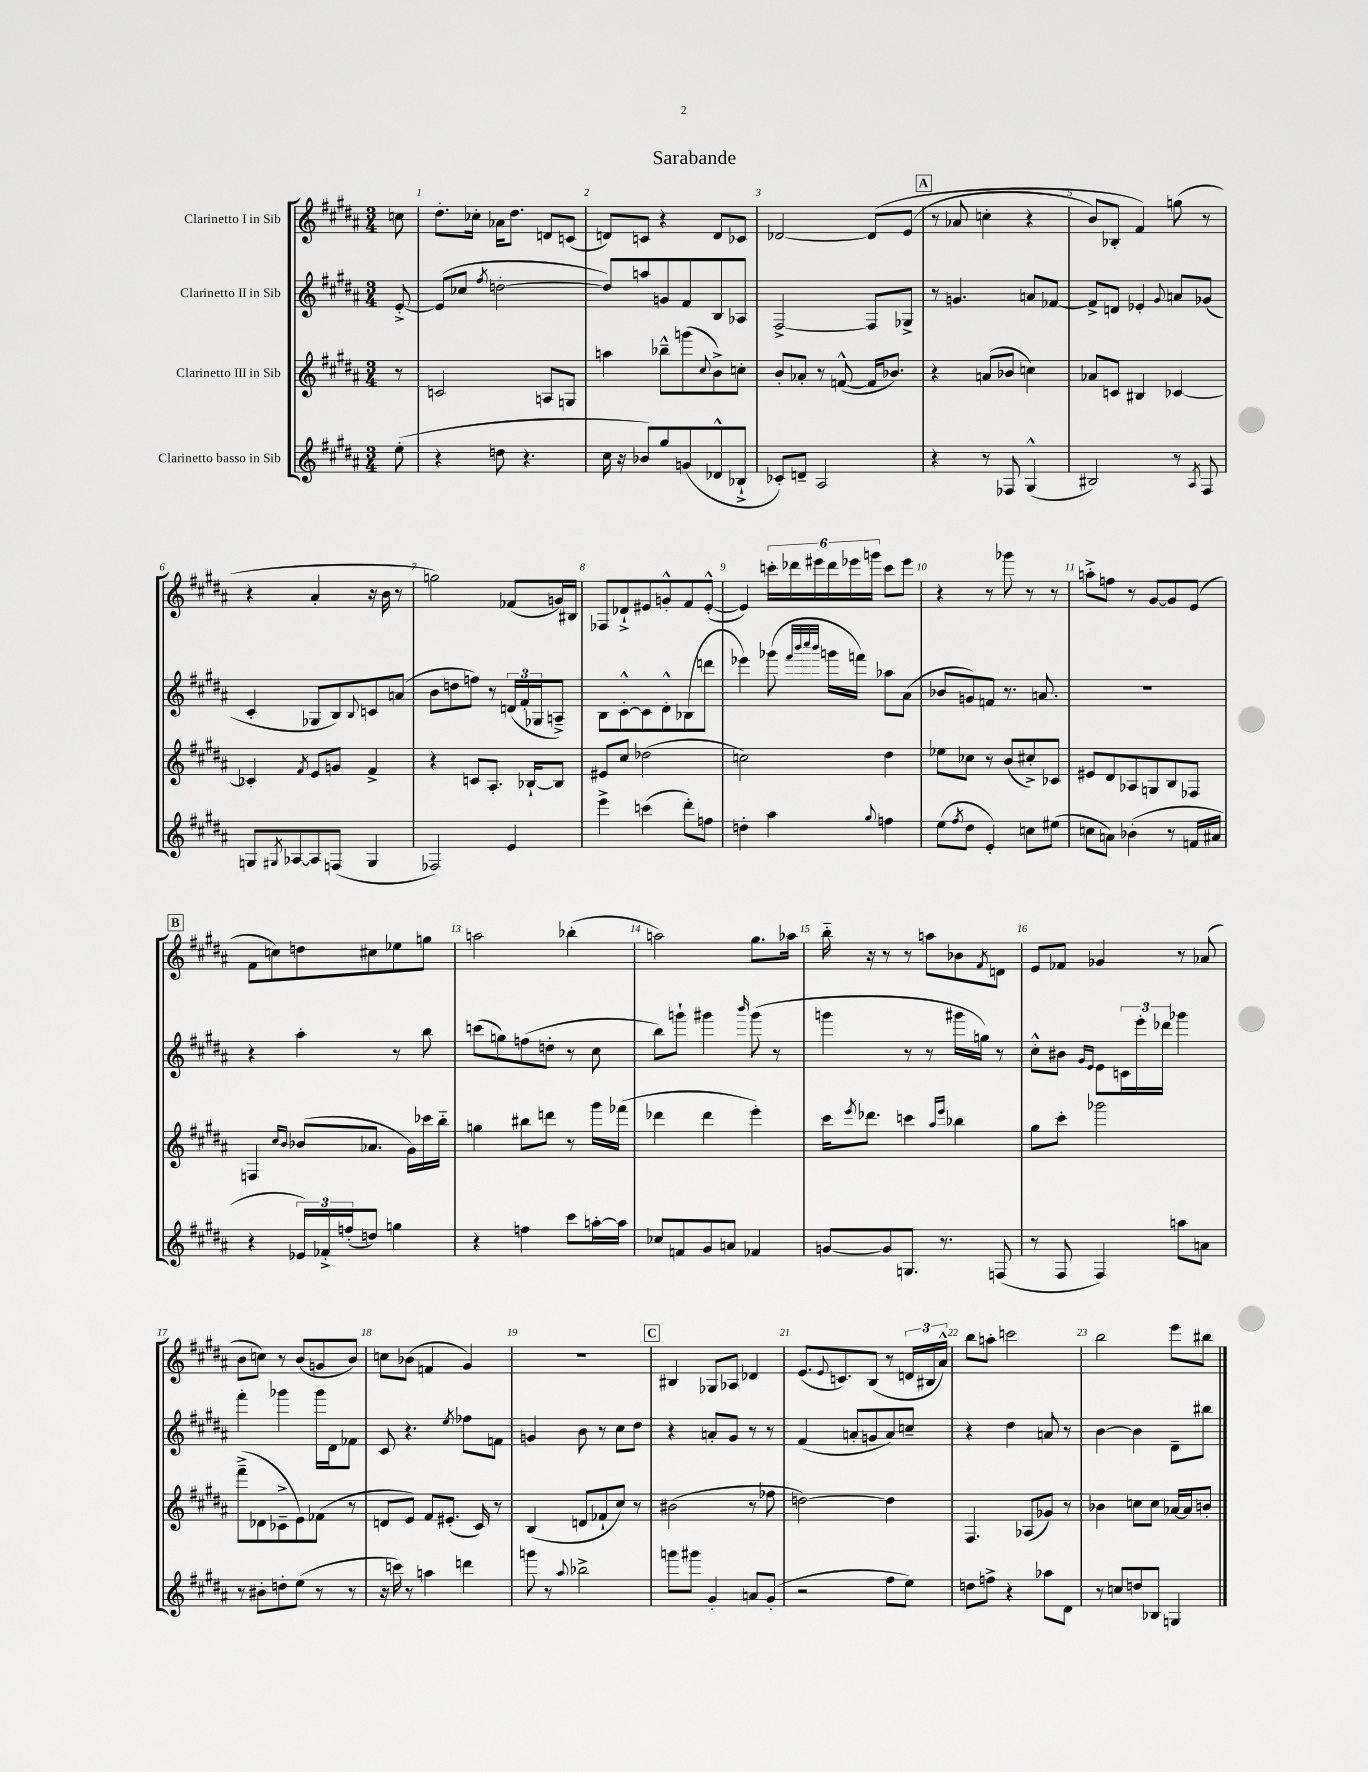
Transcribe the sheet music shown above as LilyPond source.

\header { title = "Sarabande" }
<<
\new StaffGroup <<
\new Staff = "s0" \with { instrumentName = "Clarinetto I in Sib" } {
    \clef treble \key b \major \numericTimeSignature \time 3/4 \partial 8
    c''8 |
    dis''8.-. ces''16-. aes'16 dis''8. d'8 c'8( |
    d'8) c'8 r4 d'8 ces'8 |
    des'2~ des'8\( e'8( |
    \mark \markup { \box "A" } r8 aes'8 c''4-. r4 |
    b'8) bes8-. fis'4\) g''8( r8 |
    r4 ais'4-. r16 b'16 r8 |
    g''2) fes'8( g'16) bis16 |
    fes8 des'8-!-> eis'8 g'8-.-^ fis'8 eis'8~-.-^( |
    eis'4) \tuplet 6/4 { c'''16-. des'''16 eis'''16 des'''16 ees'''16 g'''16 } c'''8 ees'''8 |
    r4 r8 ges'''8 r8 r8 |
    a''8-.-> f''8 r8 gis'8~ gis'8 e'8( |
    \mark \markup { \box "B" } fis'8 c''8) d''8 cis''8 ees''8 g''8 |
    a''2 bes''4-.( |
    a''2) gis''8. aes''16 |
    b''16-_ r16 r8 r8 a''8 bes'8 \acciaccatura { fis'8 } d'8 |
    e'8 fes'8 ges'4 r8 aes'8( |
    b'8 c''8) r8 b'8( g'8 b'8) |
    c''8 bes'8( f'4 gis'4) |
    R2. |
    \mark \markup { \box "C" } bis4 ges8 aes8 des'4 |
    e'8.( \appoggiatura { e'8 } c'8.) b8( r8 \tuplet 3/2 { d'16 bis16 ais'16-^) } |
    b''8 a''8-. c'''2 |
    b''2 e'''8 bis''8 \bar "|." |
}
\new Staff = "s1" \with { instrumentName = "Clarinetto II in Sib" } {
    \clef treble \key b \major \numericTimeSignature \time 3/4 \partial 8
    e'8~-.-> |
    e'8( ces''8 \acciaccatura { fis''8 } d''2~-. |
    d''8) a''8 g'8 fis'8 b8 aes8 |
    fis2~-> fis8 ges8-> |
    \mark \markup { \box "A" } r8 g'4. a'8 fes'8~ |
    fes'8-> d'8 ees'4-. \appoggiatura { gis'8 } a'8 ges'8( |
    cis'4-. ges8 b8) \appoggiatura { b8 } c'8 a'8( |
    b'8 d''8 f''8) r8 \tuplet 3/2 { d'16( fis'16-. ges16 } a8--->) |
    b8 cis'8~-.-^ cis'8 dis'8-.-^ bes8( d'''8 |
    ees'''4) ges'''8( \grace { fis'''32 b'''32 cis''''32 b'''32 } g'''16 f'''16) aes''8 ais'8( |
    bes'8 g'8) f'8 r8. a'8. |
    R2. |
    \mark \markup { \box "B" } r4 ais''4-. r8 b''8 |
    c'''8( g''8) f''8( d''8-. r8 cis''8 |
    b''8) g'''8-! gis'''4 \grace { b'''16 } gis'''8( r8 |
    g'''4 r8 r8 gis'''16 g''16) r8 |
    cis''8-.-^ bis'8 \grace { gis'16 e'16 } e'8 \tuplet 3/2 { c'16 e'''16-. des'''16 } ges'''4 |
    fis'''4-. ges'''4 ges'''16 dis'16 fes'8 |
    cis'8 r4. \acciaccatura { e''8 } fes''8 f'8 |
    g'4 b'8 r8 cis''8 dis''8 |
    \mark \markup { \box "C" } r4 a'8-. gis'8 r8 r8 |
    fis'4( a'8-. g'8 a'8) c''8-- |
    r4 dis''4 a'8 r8 |
    b'4~ b'4 dis'8-- bis''8 \bar "|." |
}
\new Staff = "s2" \with { instrumentName = "Clarinetto III in Sib" } {
    \clef treble \key b \major \numericTimeSignature \time 3/4 \partial 8
    r8 |
    c'2 a8 g8 |
    a''4 bes''8---^ g'''8( \appoggiatura { cis''8 } b'8->) c''8-. |
    b'8-. aes'8-. r8 f'8~-^( f'16 bes'8.) |
    \mark \markup { \box "A" } r4 a'8( bes'8 c''4) |
    aes'8 c'8 bis4 ces'4~ |
    ces'4-. \acciaccatura { fis'8 } e'8 g'8 fis'4-> |
    r4 c'8 ais8.-. bes16~-! bes8 |
    eis'8 cis''8 des''2( |
    c''2) dis''4 |
    ees''8 ces''8 r8 b'8( cis''8-.->) ces'8 |
    eis'8 dis'8 aes8 g8 b8 fes8 |
    \mark \markup { \box "B" } f4 \grace { cis''16 b'16 } bes'8( aes'8. gis'16) ces'''16 b''16-_ |
    g''4 bis''8 d'''8 r8 gis'''16 fes'''16( |
    des'''4 des'''4 e'''4-.) |
    cis'''16 \acciaccatura { e'''8 } des'''8. c'''4 \grace { ais''16 e'''16 } bes''4 |
    gis''8 cis'''8-. ges'''2 |
    fis'''8--->( des'8 ces'8---> e'8) fes'8( r8 |
    d'8 e'8) fis'8 eis'8.-.( cis'16) r8 |
    b4( d'8 fes'8-! cis''8) r8 |
    \mark \markup { \box "C" } bis'2( r8 fes''8 |
    d''2~) d''4 |
    fis4. aes8( ges'8) r8 |
    bes'4 c''8 c''8 aes'16~ aes'16 b'8-. \bar "|." |
}
\new Staff = "s3" \with { instrumentName = "Clarinetto basso in Sib" } {
    \clef treble \key b \major \numericTimeSignature \time 3/4 \partial 8
    e''8-.( |
    r4 d''8 r4. |
    cis''16 r16 bes'8) gis''8 g'8( des'8-^ bes8-!-> |
    ces'8-.) d'8-- ais2 |
    \mark \markup { \box "A" } r4 r8 fes8 gis4-^( |
    bis2) r8 \acciaccatura { ais8 } fis8 |
    g8 \acciaccatura { gis8 } aes8~ aes8 f8( gis4 |
    fes2) e'4 |
    e'''4-> c'''4( dis'''8-.) f''8 |
    d''4-. ais''4 \appoggiatura { gis''8 } f''4 |
    e''8( \acciaccatura { fis''8 } dis''8 e'4-.) c''8 eis''8( |
    c''8 a'8) bes'4-.( r8 f'16 ais'16 |
    \mark \markup { \box "B" } r4 \tuplet 3/2 { ees'16) fes'16-.-> f''16-.( } d''8) g''4 |
    r4 f''4 cis'''8 a''16~-. a''16 |
    ces''8 f'8 gis'8 a'8 fes'4 |
    g'8~ g'8 g8. r8. f8( |
    r8 fis8 fis4) a''8 a'8 |
    r8 bis'8-. d''8-. e''8( r8 r8 |
    r16 c'''16) r8 a''4 d'''4 |
    g'''8 r8 \appoggiatura { ais''8 } bes''2-> |
    \mark \markup { \box "C" } g'''8 gis'''8 gis'4-. a'8 gis'8-.( |
    r2 fis''8 e''8) |
    d''8 f''8-> r4 aes''8 dis'8 |
    r8 c''8 d''8 bes8 g4 \bar "|." |
}
>>
>>
\layout { \context { \Score \override BarNumber.break-visibility = ##(#f #t #t) barNumberVisibility = #all-bar-numbers-visible } }
